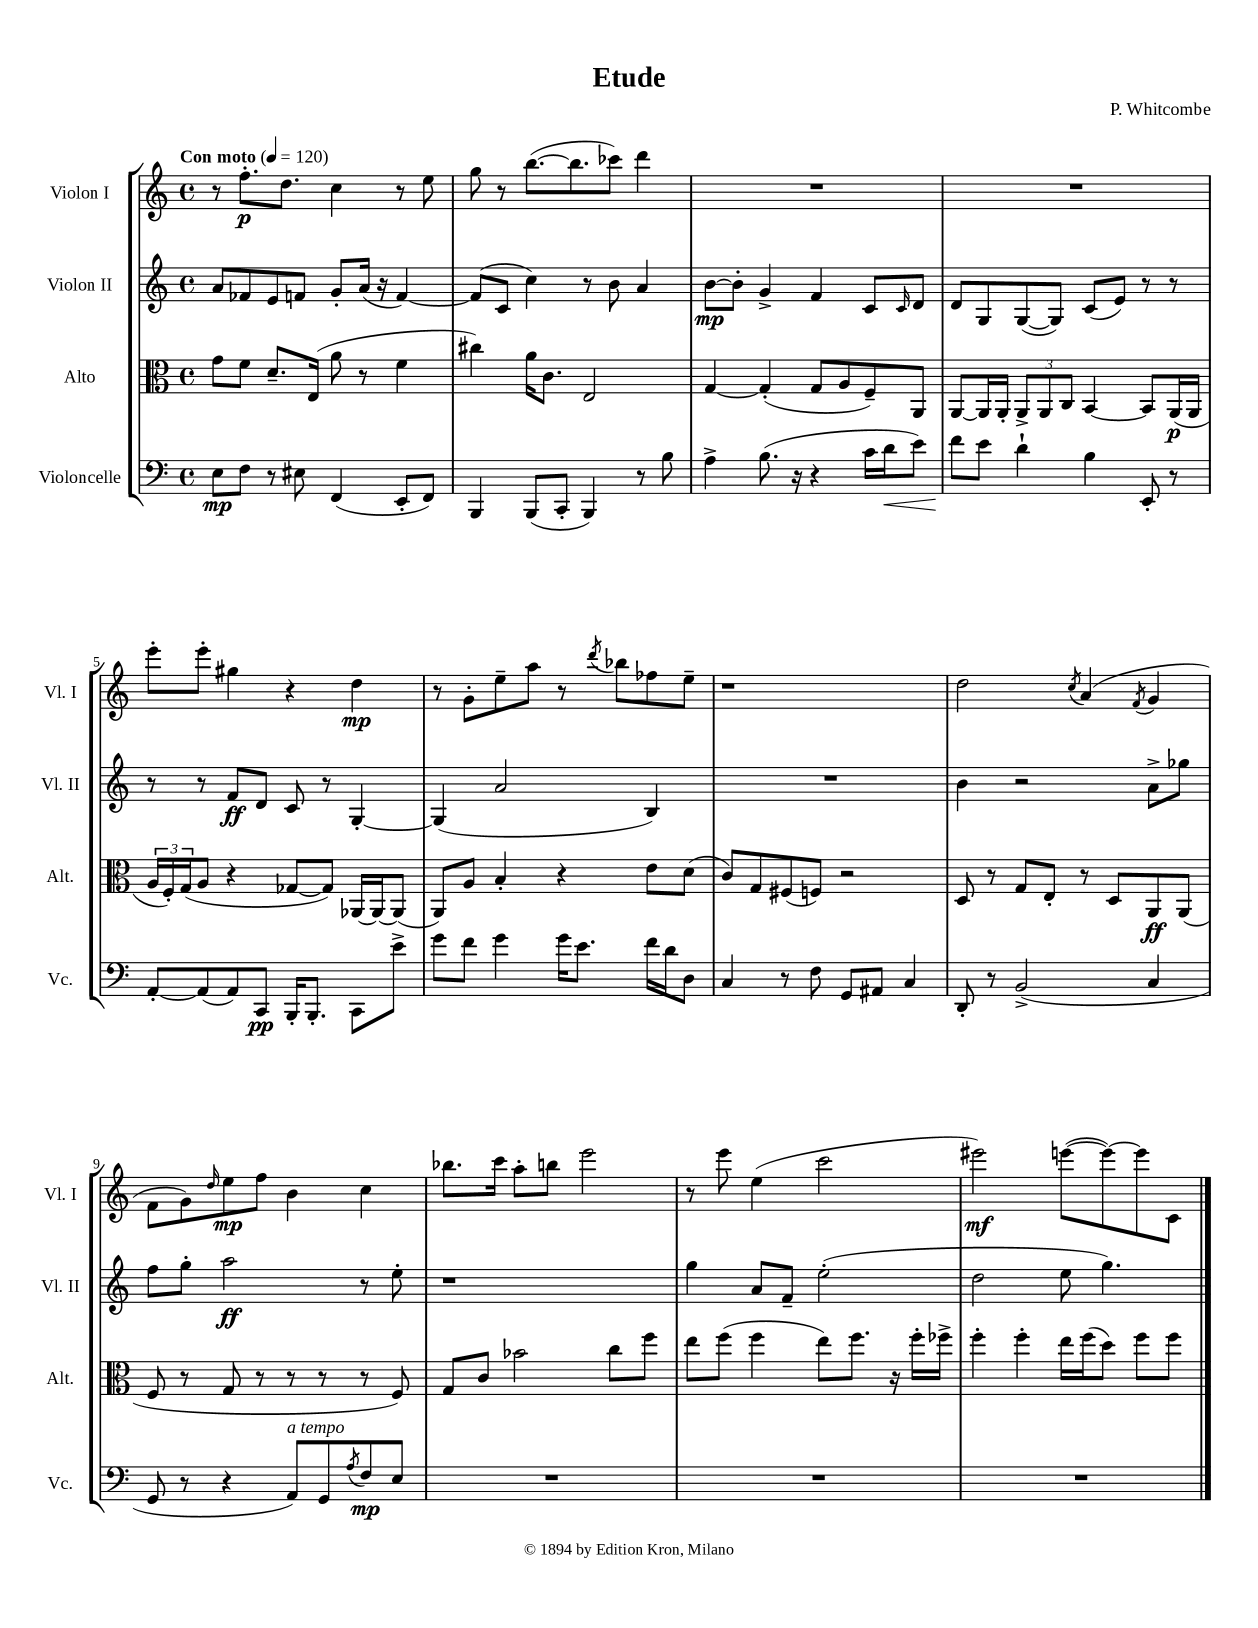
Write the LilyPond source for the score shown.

\header { title = "Etude" composer = "P. Whitcombe" }
<<
\new StaffGroup <<
\new Staff = "s0" \with { instrumentName = "Violon I" shortInstrumentName = "Vl. I" } {
    \clef treble \key c \major \defaultTimeSignature \time 4/4 \tempo "Con moto" 4 = 120
    r8 f''8.-.\p d''8. c''4 r8 e''8 |
    g''8 r8 b''8.~( b''8. ces'''8) d'''4 |
    R1 |
    R1 |
    e'''8-. e'''8-. gis''4 r4 d''4\mp |
    r8 g'8-. e''8-- a''8 r8 \acciaccatura { d'''8 } bes''8 fes''8 e''8-- |
    r1 |
    d''2 \acciaccatura { c''8 } a'4( \acciaccatura { f'8 } g'4 |
    f'8 g'8) \grace { d''16 } e''8\mp f''8 b'4 c''4 |
    bes''8. c'''16 a''8-. b''8 e'''2 |
    r8 e'''8 e''4( c'''2 |
    eis'''2\mf) e'''8~( e'''8~) e'''8 c'8 \bar "|." |
}
\new Staff = "s1" \with { instrumentName = "Violon II" shortInstrumentName = "Vl. II" } {
    \clef treble \key c \major \defaultTimeSignature \time 4/4
    a'8 fes'8 e'8 f'8 g'8-. a'16( r16 f'4~) |
    f'8( c'8 c''4) r8 b'8 a'4 |
    b'8~\mp b'8-. g'4-> f'4 c'8 \grace { c'16 } d'8 |
    d'8 g8 g8~( g8) c'8( e'8) r8 r8 |
    r8 r8 f'8\ff d'8 c'8 r8 g4~-. |
    g4( a'2 b4) |
    R1 |
    b'4 r2 a'8-> ges''8 |
    f''8 g''8-. a''2\ff r8 e''8-. |
    r1 |
    g''4 a'8 f'8-- e''2-.( |
    d''2 e''8 g''4.) \bar "|." |
}
\new Staff = "s2" \with { instrumentName = "Alto" shortInstrumentName = "Alt." } {
    \clef alto \key c \major \defaultTimeSignature \time 4/4
    g'8 f'8 d'8.-- e16( a'8 r8 f'4 |
    cis''4) a'16 c'8. e2 |
    g4~ g4-.( g8 a8 f8--) a,8 |
    a,8~ a,16 a,16-. \tuplet 3/2 { a,8-> a,8 c8 } b,4~ b,8 a,16\p( a,16 |
    \tuplet 3/2 { a16 f16-.) g16( } a8 r4 ges8~ ges8) aes,16~ aes,16~ aes,8( |
    a,8) a8 b4-. r4 e'8 d'8( |
    c'8) g8 fis8( f8) r2 |
    d8 r8 g8 e8-. r8 d8 a,8\ff a,8( |
    f8 r8 g8 r8 r8 r8 r8 f8) |
    g8 c'8 bes'2 c''8 f''8 |
    e''8 f''8( f''4 e''8) f''8. r16 f''16-. fes''16-> |
    f''4-. f''4-. e''16 f''16( d''8) f''8 f''8 \bar "|." |
}
\new Staff = "s3" \with { instrumentName = "Violoncelle" shortInstrumentName = "Vc." } {
    \clef bass \key c \major \defaultTimeSignature \time 4/4
    e8\mp f8 r8 eis8 f,4( e,8-. f,8) |
    b,,4 b,,8( c,8-. b,,4) r8 b8 |
    a4-> b8.( r16 r4 c'16 d'16\< e'8) |
    f'8\! e'8 d'4-! b4 e,8-. r8 |
    a,8~-. a,8( a,8) c,8\pp b,,16-. b,,8.-. c,8 e'8-> |
    g'8 f'8 g'4 g'16 e'8. f'16 d'16 d8 |
    c4 r8 f8 g,8 ais,8 c4 |
    d,8-. r8 b,2->( c4 |
    g,8 r8 r4 a,8^\markup { \italic "a tempo" }) g,8 \acciaccatura { a8 } f8\mp e8 |
    R1 |
    R1 |
    R1 \bar "|." |
}
>>
>>
